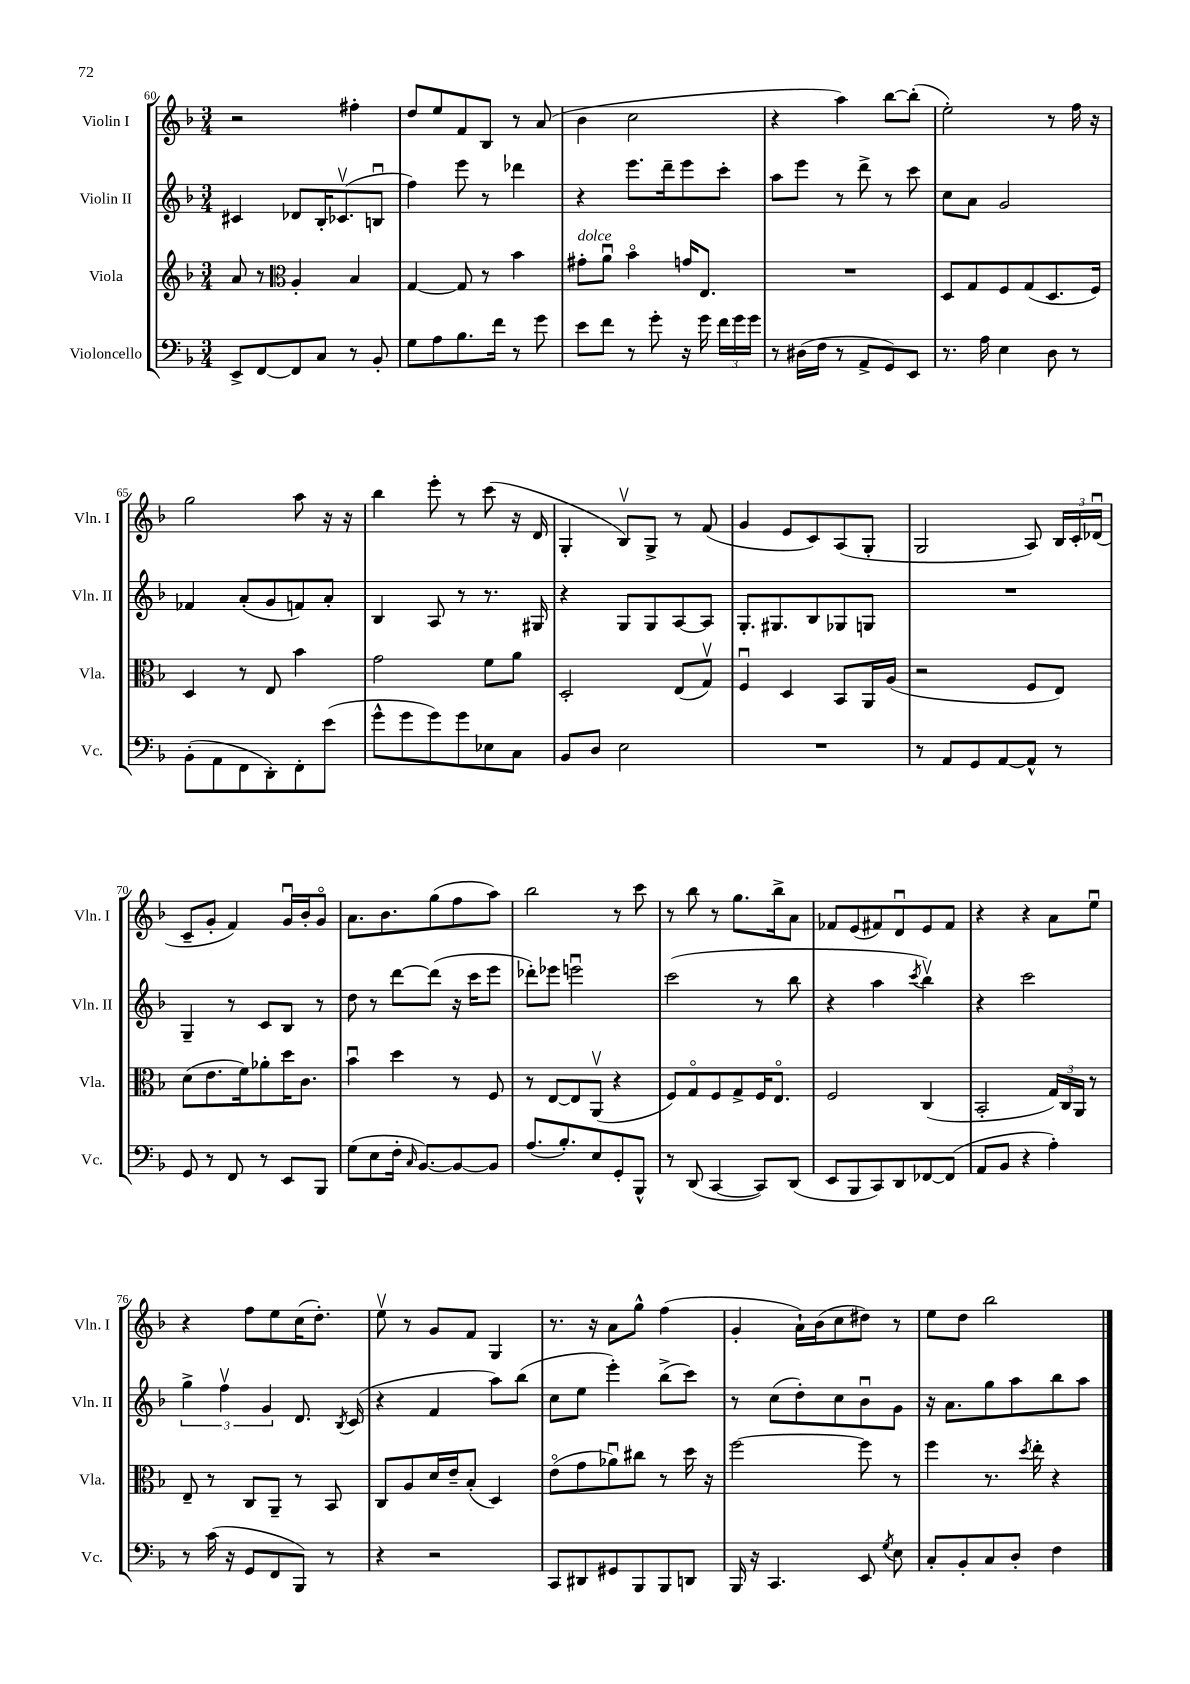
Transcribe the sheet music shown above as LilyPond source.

<<
\new StaffGroup <<
\new Staff = "s0" \with { instrumentName = "Violin I" shortInstrumentName = "Vln. I" } {
    \clef treble \key f \major \numericTimeSignature \time 3/4
    \autoBeamOff r2 fis''4-. |
    d''8[ e''8 f'8 bes8] r8 a'8( |
    bes'4 c''2 |
    r4 a''4) bes''8[~ bes''8]-.( |
    e''2-.) r8 f''16 r16 |
    g''2 a''8 r16 r16 |
    bes''4 e'''8-. r8 c'''8( r16 d'16 |
    g4-. bes8[\upbow) g8]-> r8 f'8( |
    g'4 e'8[ c'8) a8( g8]-. |
    g2 a8) \tuplet 3/2 { bes16[ c'16-. des'16]\downbow( } |
    c'8[-- g'8]-. f'4) g'16[\downbow bes'16-. g'8]\flageolet |
    a'8.[ bes'8. g''8( f''8 a''8]) |
    bes''2 r8 c'''8 |
    r8 bes''8 r8 g''8.[ bes''16-> a'8] |
    fes'8[ e'8( fis'8) d'8\downbow e'8 fis'8] |
    r4 r4 a'8[ e''8]\downbow |
    r4 f''8[ e''8 c''16( d''8.]-.) |
    e''8\upbow r8 g'8[ f'8] g4 |
    r8. r16 a'8[ g''8]-^ f''4( |
    g'4-. a'16[-!) bes'16( c''8 dis''8]) r8 |
    e''8[ d''8] bes''2 \bar "|." |
}
\new Staff = "s1" \with { instrumentName = "Violin II" shortInstrumentName = "Vln. II" } {
    \clef treble \key f \major \numericTimeSignature \time 3/4
    \autoBeamOff cis'4 des'8[ bes16-. ces'8.\upbow( b8]\downbow |
    f''4) e'''8 r8 des'''4 |
    r4 e'''8.[ d'''16-- e'''8 c'''8]-. |
    a''8[ e'''8] r8 d'''8-> r8 c'''8 |
    c''8[ a'8] g'2 |
    fes'4 a'8[-.( g'8 f'8) a'8]-. |
    bes4 a8 r8 r8. gis16 |
    r4 g8[ g8 a8~ a8] |
    g8.[-. gis8. bes8 ges8 g8] |
    R2. |
    g4-- r8 c'8[ bes8] r8 |
    d''8 r8 d'''8[~ d'''8]( r16 c'''16[ e'''8] |
    des'''8[-.) ees'''8] e'''2\downbow |
    c'''2( r8 bes''8 |
    r4 a''4 \acciaccatura { c'''8 } bes''4\upbow) |
    r4 c'''2 |
    \tuplet 3/2 { g''4-> f''4\upbow g'4 } d'8. \acciaccatura { bes8 } c'16( |
    r4 f'4 a''8[) bes''8]( |
    c''8[ e''8] e'''4-.) bes''8[->( c'''8]) |
    r8 c''8[( d''8-.) c''8 bes'8\downbow g'8] |
    r16 a'8.[ g''8 a''8 bes''8 a''8] \bar "|." |
}
\new Staff = "s2" \with { instrumentName = "Viola" shortInstrumentName = "Vla." } {
    \clef treble \key f \major \numericTimeSignature \time 3/4
    \autoBeamOff a'8 r8 \clef alto a4-. bes4 |
    g4~ g8 r8 bes'4 |
    gis'8[-.^\markup { \italic "dolce" } a'8]\downbow bes'4\flageolet g'16[ e8.] |
    R2. |
    d8[ g8 f8 g8( d8. f16]) |
    d4 r8 e8 bes'4 |
    g'2 f'8[ a'8] |
    d2-. e8[( g8]\upbow) |
    f4\downbow d4 bes,8[ a,16 a16]( |
    r2 f8[ e8]) |
    d'8[( e'8. f'16) aes'8-. d''16 c'8.] |
    bes'4\downbow d''4 r8 f8 |
    r8 e8[~ e8 a,8]\upbow( r4 |
    f8[) g8\flageolet f8 g8-> f16 e8.]\flageolet |
    f2 c4( |
    bes,2-. \tuplet 3/2 { g16[) c16 a,16] } r8 |
    e8-- r8 c8[ a,8]-- r8 bes,8 |
    c8[ a8 d'16 e'16-- bes8]-.( d4) |
    e'8[\flageolet( g'8 aes'8\downbow) cis''8] r8 d''16 r16 |
    f''2~ f''8 r8 |
    f''4 r8. \acciaccatura { d''8 } e''16-. r4 \bar "|." |
}
\new Staff = "s3" \with { instrumentName = "Violoncello" shortInstrumentName = "Vc." } {
    \clef bass \key f \major \numericTimeSignature \time 3/4
    \autoBeamOff e,8[-> f,8~ f,8 c8] r8 bes,8-. |
    g8[ a8 bes8. f'16] r8 g'8 |
    e'8[ f'8] r8 g'8-. r16 g'16 \tuplet 3/2 { f'16[ g'16 g'16] } |
    r8 dis16[( f16] r8 a,8[-> g,8) e,8] |
    r8. a16 e4 d8 r8 |
    bes,8[-.( a,8 f,8 d,8-.) f,8-. e'8]( |
    g'8[-^ g'8 g'8) g'8 ees8 c8] |
    bes,8[ d8] e2 |
    R2. |
    r8 a,8[ g,8 a,8~ a,8]-^ r8 |
    g,8 r8 f,8 r8 e,8[ bes,,8] |
    g8[( e8 f16]-. \grace { c16 } bes,8.[~) bes,8~ bes,8] |
    a8.[( bes8.-.) e8 g,8-. bes,,8]-^ |
    r8 d,8( c,4~ c,8[) d,8]( |
    e,8[ bes,,8 c,8) d,8 fes,8~ fes,8]( |
    a,8[ bes,8] r4 a4-.) |
    r8 c'16( r16 g,8[ f,8 bes,,8]) r8 |
    r4 r2 |
    c,8[ dis,8 gis,8 bes,,8 bes,,8 d,8] |
    bes,,16 r16 c,4. e,8 \acciaccatura { g8 } e8 |
    c8[-. bes,8-. c8 d8]-. f4 \bar "|." |
}
>>
>>
\layout { \context { \Score currentBarNumber = #60 } }
